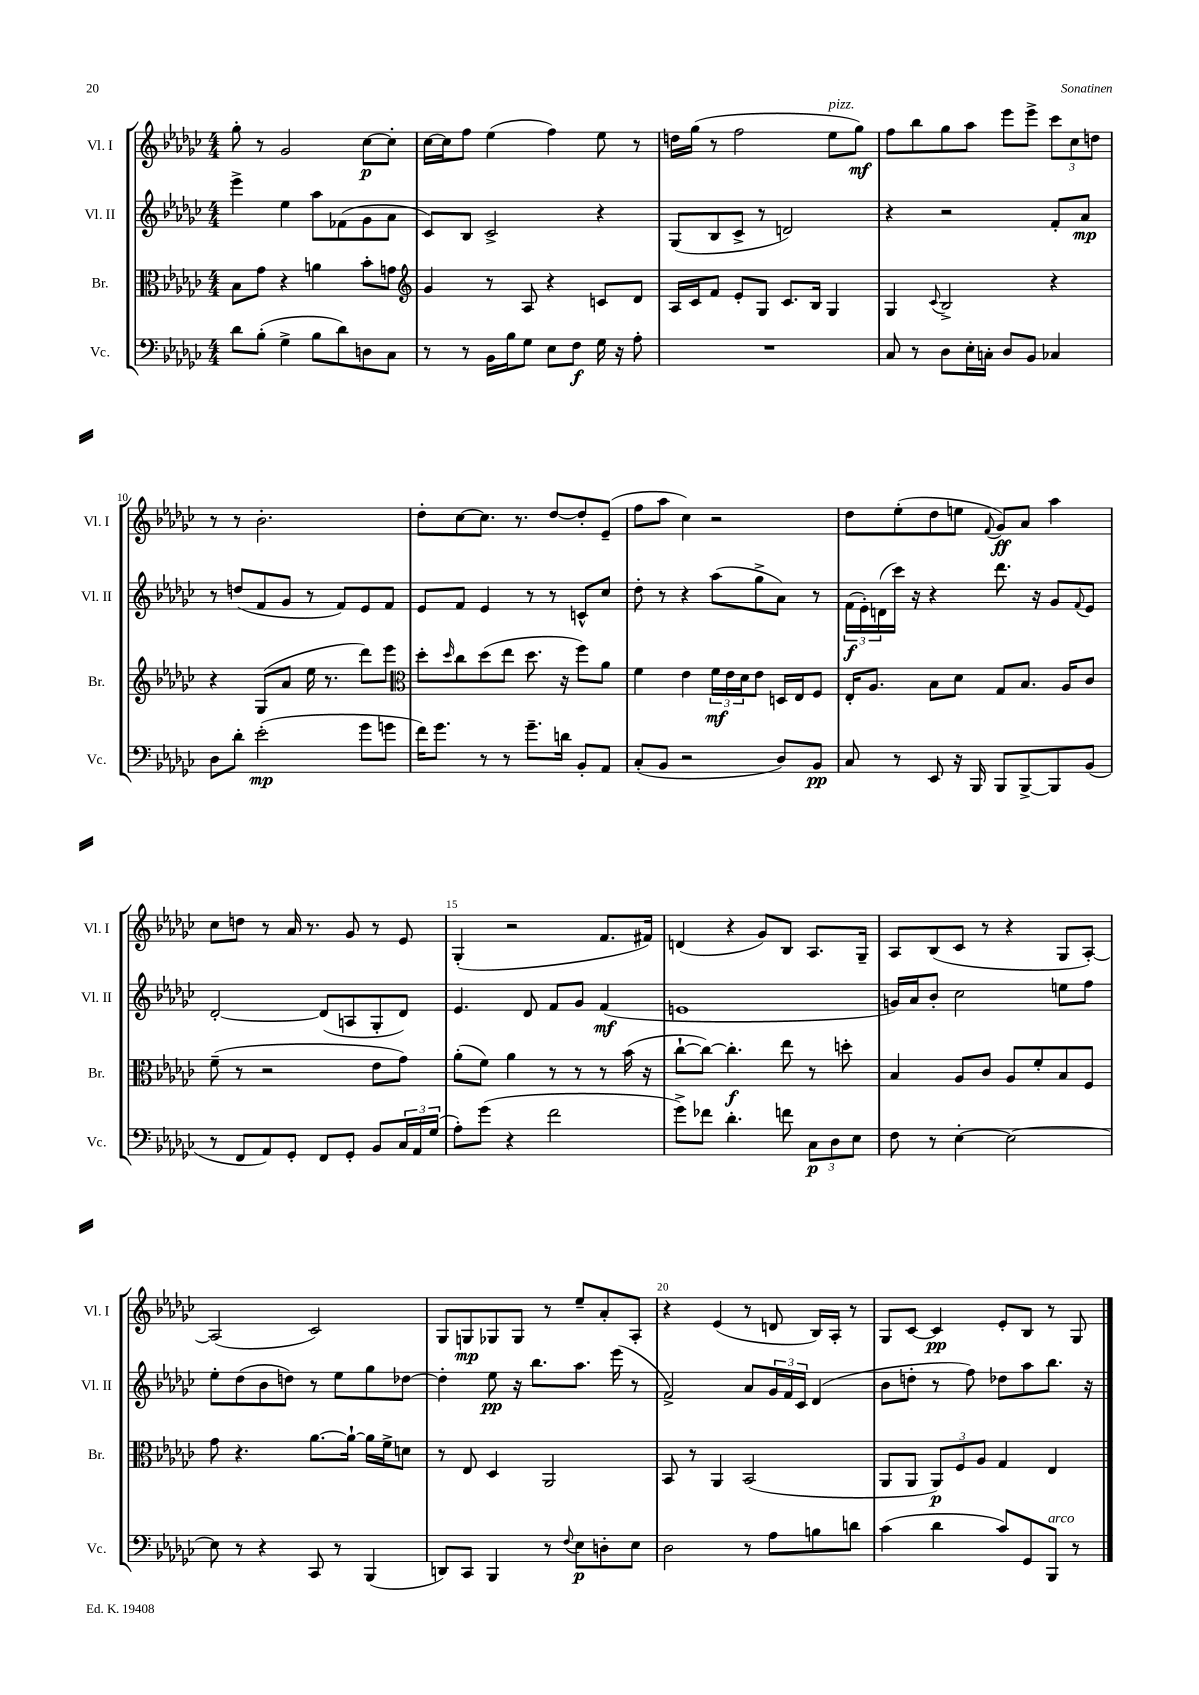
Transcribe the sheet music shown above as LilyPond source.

<<
\new StaffGroup <<
\new Staff = "s0" \with { instrumentName = "Vl. I" shortInstrumentName = "Vl. I" } {
    \clef treble \key ges \major \numericTimeSignature \time 4/4
    ges''8-. r8 ges'2 ces''8~\p ces''8-. |
    ces''16~ ces''16 f''8 ees''4( f''4) ees''8 r8 |
    d''16 ges''16( r8 f''2 ees''8^\markup { \italic "pizz." } ges''8\mf) |
    f''8 bes''8 ges''8 aes''8 ees'''8 ees'''8-> \tuplet 3/2 { ces'''8 ces''8 d''8 } |
    r8 r8 bes'2.-. |
    des''8-. ces''8~ ces''8. r8. des''8~ des''8-. ees'8--( |
    f''8 aes''8 ces''4) r2 |
    des''8 ees''8-.( des''8 e''8 \appoggiatura { f'8 } ges'8\ff) aes'8 aes''4 |
    ces''8 d''8 r8 aes'16 r8. ges'8 r8 ees'8 |
    ges4-.( r2 f'8. fis'16) |
    d'4( r4 ges'8) bes8 aes8. ges16-- |
    aes8 bes8( ces'8 r8 r4 ges8 aes8~-.) |
    aes2( ces'2) |
    ges8 g8\mp ges8 ges8 r8 ees''8-- aes'8-. aes8-. |
    r4 ees'4( r8 d'8 bes16) aes16-. r8 |
    ges8 ces'8~ ces'4\pp ees'8-. bes8 r8 ges8 \bar "|." |
}
\new Staff = "s1" \with { instrumentName = "Vl. II" shortInstrumentName = "Vl. II" } {
    \clef treble \key ges \major \numericTimeSignature \time 4/4
    ees'''4-> ees''4 aes''8 fes'8( ges'8 aes'8 |
    ces'8) bes8 ces'2-> r4 |
    ges8( bes8 ces'8-> r8 d'2) |
    r4 r2 f'8-. aes'8\mp |
    r8 d''8( f'8 ges'8 r8 f'8) ees'8 f'8 |
    ees'8 f'8 ees'4 r8 r8 c'8-^ ces''8 |
    des''8-. r8 r4 aes''8( ges''8-> aes'8) r8 |
    \tuplet 3/2 { f'16\f( ees'16-.) d'16( } ces'''16) r16 r4 des'''8. r16 ges'8 \appoggiatura { f'8 } ees'8 |
    des'2~-. des'8( a8 ges8-. des'8) |
    ees'4. des'8 f'8 ges'8 f'4\mf( |
    e'1 |
    g'16) aes'16 bes'8-. ces''2 e''8 f''8 |
    ees''8-. des''8( bes'8 d''8) r8 ees''8 ges''8 des''8~ |
    des''4-. ees''8\pp r16 bes''8. aes''8. ees'''16( r8 |
    f'2->) aes'8 \tuplet 3/2 { ges'16 f'16 ces'16 } des'4( |
    bes'8 d''8-. r8 f''8) des''8 aes''8 bes''8. r16 \bar "|." |
}
\new Staff = "s2" \with { instrumentName = "Br." shortInstrumentName = "Br." } {
    \clef alto \key ges \major \numericTimeSignature \time 4/4
    bes8 ges'8 r4 a'4 bes'8-. g'8 |
    \clef treble ges'4 r8 aes8 r4 c'8 des'8 |
    aes16 ces'16 f'8 ees'8-. ges8 ces'8. bes16 ges4 |
    ges4 \appoggiatura { ces'8 } bes2-> r4 |
    r4 ges8( aes'8 ees''16 r8. des'''8) ees'''8 |
    \clef alto des''8-. \grace { des''16 } ces''8 des''8( ees''8 des''8. r16 f''8) aes'8 |
    f'4 ees'4 \tuplet 3/2 { f'16\mf ees'16 des'16 } ees'8 d16 ees16 f8 |
    ees16-. aes8. bes8 des'8 ges8 bes8. aes16 ces'8 |
    f'8--( r8 r2 ees'8 ges'8) |
    aes'8-.( f'8) aes'4 r8 r8 r8 bes'16( r16 |
    ces''8~-! ces''8~) ces''4.-.\f ees''8 r8 d''8-. |
    bes4 aes8 ces'8 aes8 f'8-. bes8 f8 |
    ges'8 r4. aes'8.~ aes'16~-! aes'16 f'16-> d'8 |
    r8 ees8 des4 aes,2 |
    bes,8 r8 aes,4 bes,2( |
    aes,8 aes,8 \tuplet 3/2 { aes,8\p) f8 aes8 } ges4 ees4 \bar "|." |
}
\new Staff = "s3" \with { instrumentName = "Vc." shortInstrumentName = "Vc." } {
    \clef bass \key ges \major \numericTimeSignature \time 4/4
    des'8 bes8-.( ges4-> bes8 des'8) d8 ces8 |
    r8 r8 bes,16 bes16 ges8 ees8 f8\f ges16 r16 aes8-. |
    R1 |
    ces8 r8 des8 ees16-. c16-. des8 bes,8 ces4 |
    des8 des'8-. ees'2-.\mp( ges'8 g'8 |
    f'16) ges'8. r8 r8 ges'8.-- d'16 bes,8-. aes,8 |
    ces8-.( bes,8 r2 des8) bes,8\pp |
    ces8 r8 ees,8 r16 bes,,16 bes,,8 bes,,8~-> bes,,8 bes,8( |
    r8 f,8 aes,8) ges,8-. f,8 ges,8-. bes,8 \tuplet 3/2 { ces16 aes,16 ges16( } |
    aes8-.) ges'8( r4 f'2 |
    ges'8->) fes'8 des'4.-. f'8 \tuplet 3/2 { ces8\p des8 ees8 } |
    f8 r8 ees4~-. ees2~ |
    ees8 r8 r4 ces,8 r8 bes,,4( |
    d,8) ces,8 bes,,4 r8 \appoggiatura { f8 } ees8\p d8-. ees8 |
    des2 r8 aes8 b8 d'8 |
    ces'4( des'4 ces'8) ges,8 bes,,8^\markup { \italic "arco" } r8 \bar "|." |
}
>>
>>
\layout { \context { \Score currentBarNumber = #6 \override BarNumber.break-visibility = ##(#f #t #t) barNumberVisibility = #(every-nth-bar-number-visible 5) } }
